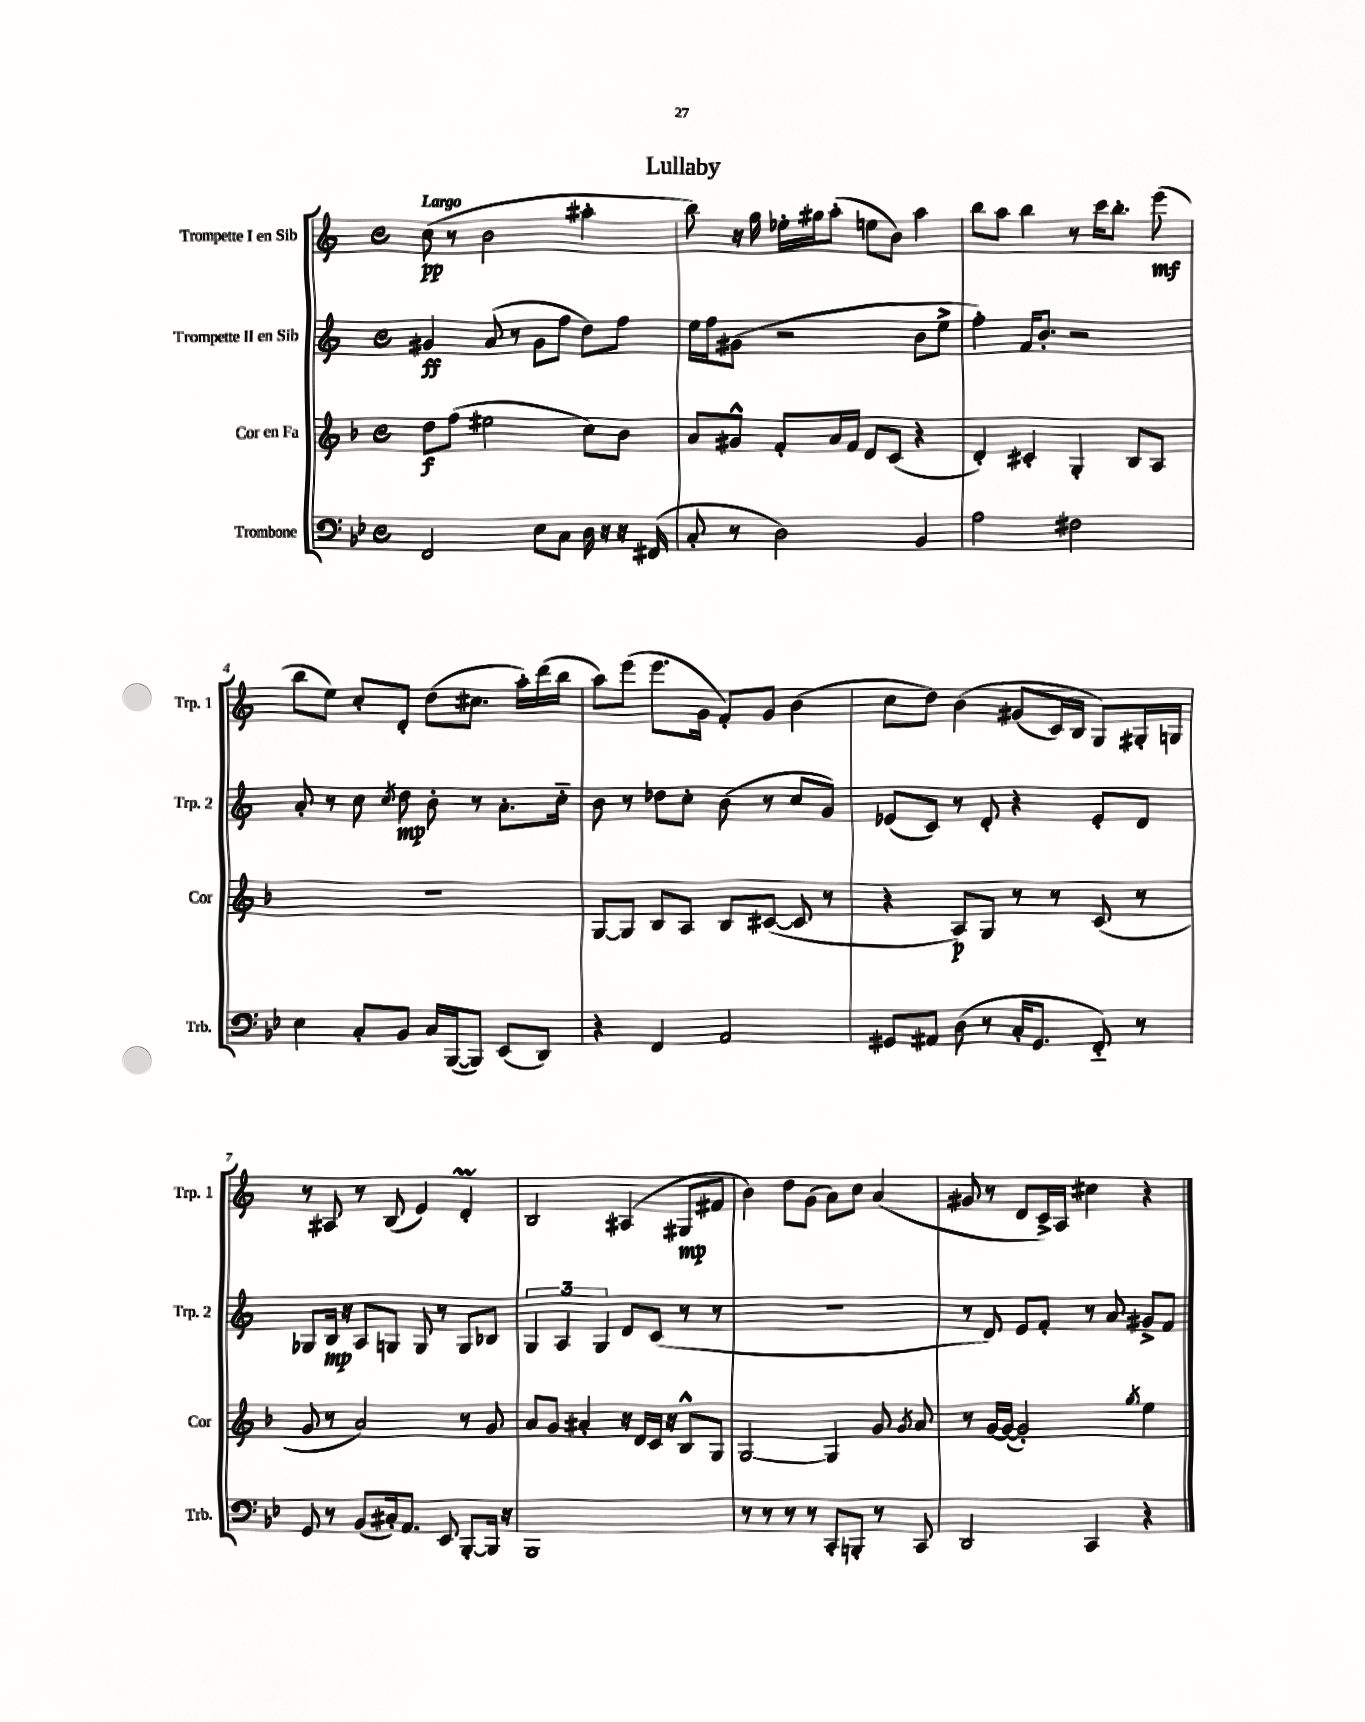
\header { title = "Lullaby" }
<<
\new StaffGroup <<
\new Staff = "s0" \with { instrumentName = "Trompette I en Sib" shortInstrumentName = "Trp. 1" } {
    \clef treble \key c \major \defaultTimeSignature \time 4/4 \tempo "Largo"
    \autoBeamOff c''8\pp( r8 b'2 ais''4-. |
    b''8) r16 g''16 ees''16[-. gis''16 a''8]-.( e''8[ b'8]) a''4 |
    b''8[ a''8] b''4 r8 c'''16[ b''8.]-. e'''8\mf( |
    b''8[ e''8]) c''8[-. d'8]-. d''8[( cis''8.] a''16[-.) d'''16( b''16] |
    a''8[) e'''8]( e'''8.[ g'16] f'8[-.) g'8] b'4( |
    c''8[ d''8]) b'4\( gis'8[( c'16) b16] g8[\) gis16-. g16] |
    r8 ais8 r8 b8( e'4) d'4-.\prall |
    b2 ais4( gis8[\mp fis'8] |
    b'4) d''8[ g'8]( a'8[) c''8] a'4( |
    gis'8 r8 d'8[ c'16->) a16] cis''4 r4 \bar "|." |
}
\new Staff = "s1" \with { instrumentName = "Trompette II en Sib" shortInstrumentName = "Trp. 2" } {
    \clef treble \key c \major \defaultTimeSignature \time 4/4
    \autoBeamOff gis'4\ff a'8( r8 gis'8[ f''8] d''8[) f''8] |
    e''16[ f''16 gis'8]( r2 b'8[ e''8]-> |
    f''4-.) f'16[ b'8.]-. r2 |
    a'8-. r8 c''8 \acciaccatura { c''8 } d''8\mp b'8-. r8 a'8.[-. c''16]-_ |
    b'8 r8 des''8[ c''8]-. b'8( r8 c''8[ g'8]) |
    ees'8[( c'8]) r8 d'8-. r4 ees'8[-. d'8] |
    ges8[ b16]\mp r16 a8[ g8] g8 r8 g8[ bes8] |
    \tuplet 3/2 { g4 a4 g4 } d'8[ c'8]( r8 r8 |
    r1 |
    r8 d'8) e'8[ f'8]-. r8 a'8 gis'8[-> f'8] \bar "|." |
}
\new Staff = "s2" \with { instrumentName = "Cor en Fa" shortInstrumentName = "Cor" } {
    \clef treble \key f \major \defaultTimeSignature \time 4/4
    \autoBeamOff d''8[\f f''8]( eis''2 c''8[) bes'8] |
    a'8[ gis'8]-^ f'8[-. a'16 f'16] d'8[ c'8]( r4 |
    d'4-.) cis'4-. g4-. bes8[ a8] |
    R1 |
    g8[~ g8] bes8[ a8] bes8[ cis'8]~( cis'8 r8 |
    r4 a8[\p) g8] r8 r8 c'8( r8 |
    g'8 r8 a'2) r8 g'8 |
    a'8[ g'8] ais'4-. r16 d'16[ c'16] r16 bes8[-^ g8] |
    g2~ g4 g'8 \acciaccatura { g'8 } a'8 |
    r8 g'16[~ g'16]~( g'2-.) \acciaccatura { g''8 } e''4 \bar "|." |
}
\new Staff = "s3" \with { instrumentName = "Trombone" shortInstrumentName = "Trb." } {
    \clef bass \key bes \major \defaultTimeSignature \time 4/4
    \autoBeamOff f,2 ees8[ c8] d16 r16 r16 fis,16( |
    c8-. r8 d2) bes,4 |
    a2 fis2 |
    ees4 c8[-. bes,8] c16[ bes,,16~( bes,,8]) ees,8[( d,8]) |
    r4 f,4 a,2 |
    gis,8[ ais,8] d8( r8 c16[-. gis,8.] f,8-_) r8 |
    g,8 r8 bes,8[( cis16-.) a,8.] ees,8 bes,,8[~-. bes,,16] r16 |
    bes,,1 |
    r8 r8 r8 r8 c,8[-. b,,8]-. r8 c,8 |
    d,2 c,4 r4 \bar "|." |
}
>>
>>
